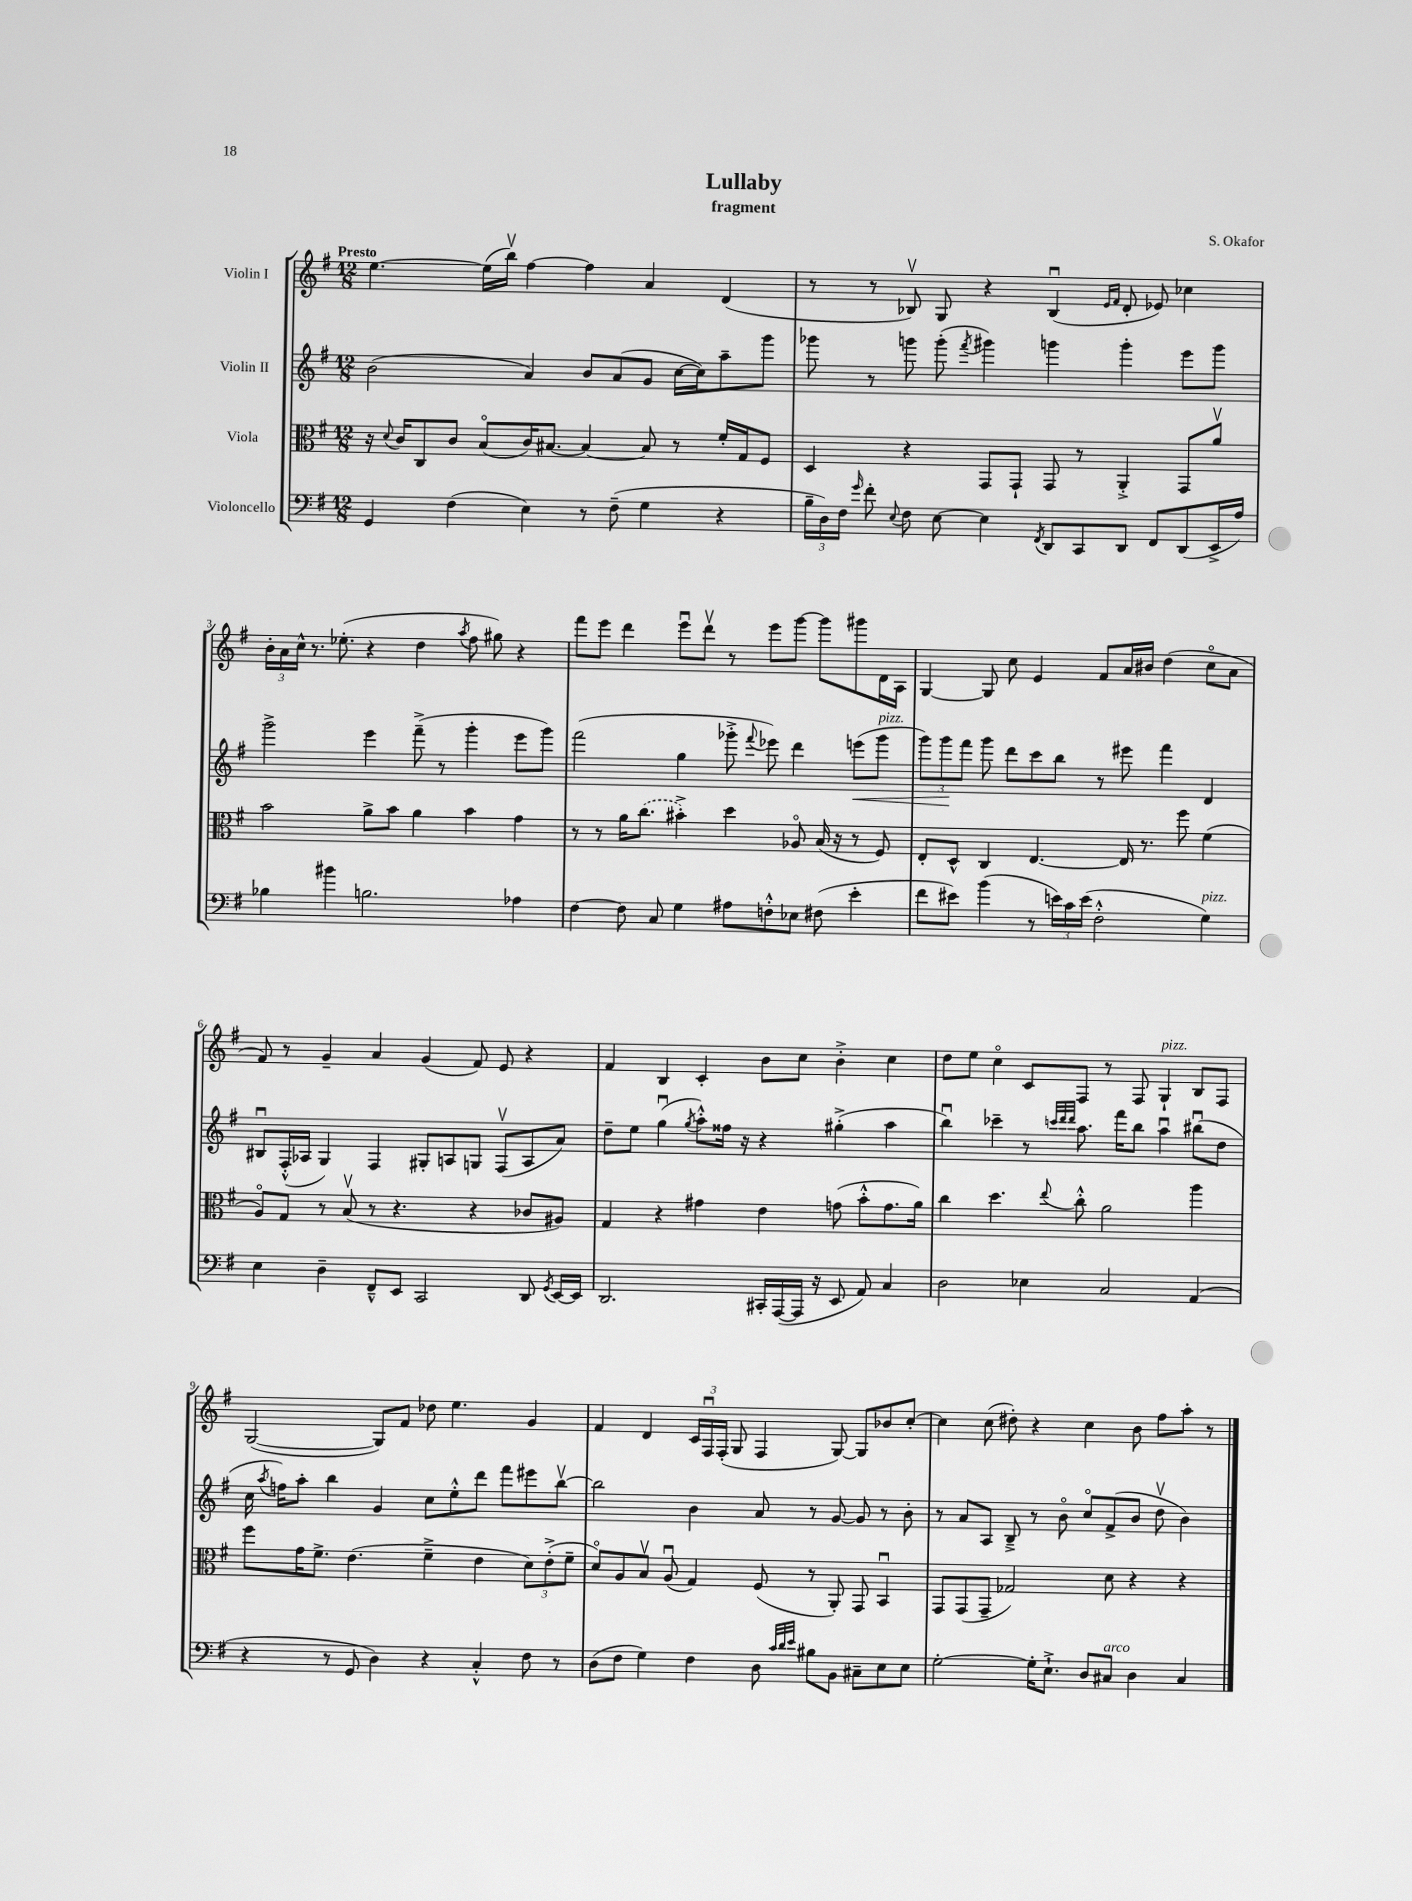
\header { title = "Lullaby" composer = "S. Okafor" subtitle = "fragment" }
<<
\new StaffGroup <<
\new Staff = "s0" \with { instrumentName = "Violin I" } {
    \clef treble \key g \major \numericTimeSignature \time 12/8 \tempo "Presto"
    \autoBeamOff e''4.~ e''16[( b''16]\upbow) fis''4~ fis''4 a'4 d'4( |
    r8 r8 bes8\upbow) g8 r4 bes4\downbow( \grace { e'16[ fis'16] } d'8-. ees'8) ces''4 |
    \tuplet 3/2 { b'16[-. a'16 c''16]-^ } r8. ees''8.-.( r4 d''4 \acciaccatura { a''8 } fis''8 gis''8) r4 |
    fis'''8[ e'''8] d'''4 e'''8[\downbow d'''8]\upbow r8 e'''8[ g'''8]~ g'''8[ gis'''8 d'16 a16] |
    g4~ g8 c''8 e'4 fis'8[ a'16 bis'16] d''4( c''8[\flageolet a'8] |
    fis'8) r8 g'4-- a'4 g'4( fis'8) e'8 r4 |
    fis'4 b4 c'4-. b'8[ c''8] b'4-.-> c''4 |
    d''8[ e''8] c''4\flageolet c'8[ fis8] r8 fis8 g4-!^\markup { \italic "pizz." } b8[ fis8] |
    g2~( g8[) fis'8] des''8 e''4. g'4 |
    fis'4 d'4 \tuplet 3/2 { c'16[ fis16\downbow fis16]-.( } g8 fis4 g8~) g8[ bes'8 c''8]~-. |
    c''4 c''8( dis''8-.) r4 c''4 b'8 fis''8[ a''8]-. r8 \bar "|." |
}
\new Staff = "s1" \with { instrumentName = "Violin II" } {
    \clef treble \key g \major \numericTimeSignature \time 12/8
    \autoBeamOff b'2( a'4) b'8[ a'8( g'8] c''16[~ c''16) a''8-- g'''8] |
    ges'''8 r8 g'''8 g'''8-.( \acciaccatura { fis'''8 } gis'''4) g'''4 g'''4-. e'''8[ g'''8] |
    g'''2-> e'''4 fis'''8--->( r8 g'''4-. e'''8[ g'''8]) |
    fis'''2( g''4 ges'''8-.-> \appoggiatura { fis'''8 } ees'''8) d'''4 e'''8[\<( ges'''8]^\markup { \italic "pizz." } |
    \tuplet 3/2 { g'''8[) g'''8\! fis'''8] } g'''8 d'''8[ c'''8 b''8] r8 eis'''8 fis'''4 d'4 |
    bis8[\downbow fis16-.-^( aes16] g4) fis4 gis8[-. a8 g8] fis8[\upbow( a8 a'8]) |
    d''8[-- e''8] g''4\downbow( \acciaccatura { g''8 } a''8[-.-^) fisis''16] r16 r4 gis''4-.->( a''4 |
    b''4\downbow) ces'''4-- r8 \grace { c'''32[ d'''32 d'''32] } a''8. fis'''16[ b''8] a''4\downbow bis''8[\downbow( d''8] |
    c''16 \acciaccatura { a''8 } f''16[) a''8]-. b''4 g'4 c''8[ e''8-.-^ d'''8] fis'''8[ eis'''8 b''8]~\upbow |
    b''2 b'4 a'8 r8 g'8~ g'8 r8 b'8-. |
    r8 a'8[ a8] b8---> r8 b'8\flageolet c''8[\flageolet fis'8->( b'8] d''8\upbow b'4) \bar "|." |
}
\new Staff = "s2" \with { instrumentName = "Viola" } {
    \clef alto \key g \major \numericTimeSignature \time 12/8
    \autoBeamOff r16 \appoggiatura { d'8 } c'16[ c8 c'8] b8[\flageolet( c'16) bis8.]~ bis4~ bis8 r8 fis'16[-. g16 fis8] |
    d4 r4 g,8[ g,8]-! g,8 r8 a,4-.-> g,8[ a'8]\upbow |
    b'2 a'8[-> b'8] a'4 b'4 g'4 |
    r8 r8 a'16[ \once \slurDashed c''8.]( bis'4-.->) d''4 aes8\flageolet b16( r16 r8 fis8) |
    e8[-. d8]-^ c4 e4.~ e16 r8. fis''8 fis'4( |
    a8[\flageolet) g8] r8 b8\upbow( r8 r4. r4 ces'8[ ais8]) |
    g4 r4 gis'4 e'4 g'8( b'8[-.-^ g'8. a'16]) |
    c''4 d''4. \appoggiatura { e''8 } c''8-.-^ a'2 a''4 |
    fis''8[ g'16 fis'8.]-> e'4.( fis'4---> e'4 \tuplet 3/2 { d'8[) e'8-.->( fis'8]-- } |
    d'8[\flageolet) a8 b8]\upbow a8\downbow( g4) fis8( r8 a,8-.) g,8 b,4\downbow |
    g,8[ g,8( g,8]-- ges2) d'8 r4 r4 \bar "|." |
}
\new Staff = "s3" \with { instrumentName = "Violoncello" } {
    \clef bass \key g \major \numericTimeSignature \time 12/8
    \autoBeamOff g,4 fis4( e4) r8 fis8--( g4 r4 |
    \tuplet 3/2 { b16[-- d16) fis16] } \grace { g'16 } fis'8-. \appoggiatura { e8 } fis8 e8~ e4 \acciaccatura { fis,8 } d,8[ c,8 d,8] fis,8[ d,8( e,16-> a16]) |
    bes4 bis'4 b2. aes4 |
    fis4~ fis8 c8 g4 ais8[ f8-.-^ ees8] fis8( e'4-. |
    fis'8[ eis'8]) b'4( r8 \tuplet 3/2 { e'16[) c'16 e'16]( } fis2-.-^ g4^\markup { \italic "pizz." }) |
    e4 d4-- fis,8[---^ e,8] c,2 d,8 \acciaccatura { g,8 } e,16[~ e,16] |
    d,2. cis,16[-. a,,16~( a,,16] r16 e,8 a,8) c4 |
    d2 ees4 c2 a,4( |
    r4 r8 g,8 d4) r4 c4-.-^ fis8 r8 |
    d8[( fis8] g4) fis4 d8 \grace { c'32[ d'32 e'32] } bis8[ b,8] cis8[-- e8 e8] |
    g2~-. g16[-. e8.]-!-> d8[ cis8]^\markup { \italic "arco" } d4 cis4 \bar "|." |
}
>>
>>
